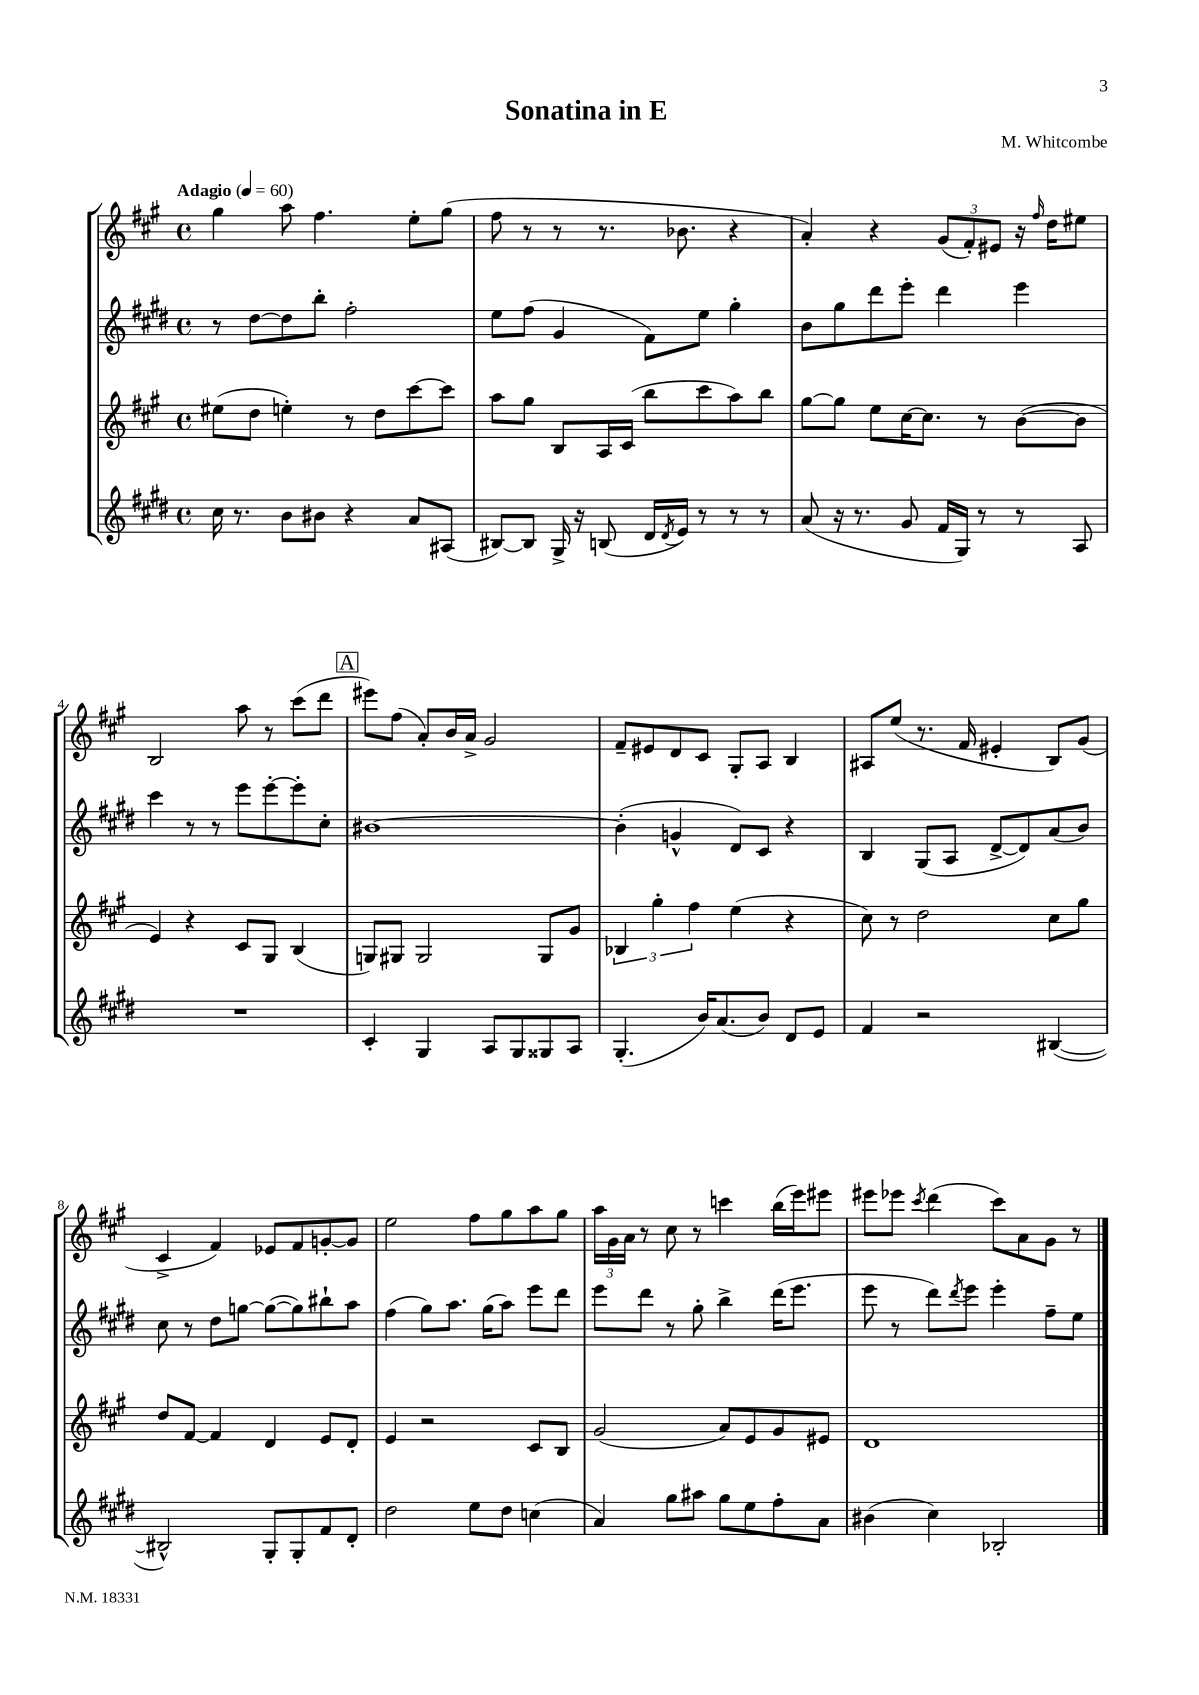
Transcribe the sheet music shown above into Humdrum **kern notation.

**kern	**kern	**kern	**kern
*part4	*part3	*part2	*part1
*staff4	*staff3	*staff2	*staff1
*clefG2	*clefG2	*clefG2	*clefG2
*k[f#c#g#d#]	*k[f#c#g#]	*k[f#c#g#d#]	*k[f#c#g#]
*M4/4	*M4/4	*M4/4	*M4/4
*met(c)	*met(c)	*met(c)	*met(c)
*MM60	*MM60	*MM60	*MM60
=1	=1	=1	=1
!	!	!	!LO:TX:a:B:t=Adagio
16cc#\	(8ee#X\L	8r	4gg#\
8.r	.	.	.
.	8dd\J	[8dd#\L	.
8b\L	4een'\)	8dd#\]	8aa\
8b#X\J	.	8bb'\J	4.ff#\
4r	8r	2ff#'\	.
.	8dd\L	.	.
8a/L	[8ccc#\	.	8ee'\L
(8A#X/J	8ccc#\J]	.	(8gg#\J
=2	=2	=2	=2
[8B#X/L)	8aa\L	8ee\L	8ff#\
8B#/J]	8gg#\J	(8ff#\J	8r
16G#^/	8B/L	4g#/	8r
16r	.	.	.
(8Bn/	16A/L	.	8.r
.	(16c#/JJ	.	.
16d#/LL	8bb\L	8f#\L)	.
8qd#/	.	.	.
16e/JJ)	.	.	8.b-X\
8r	8ccc#\	8ee\J	.
8r	8aa\)	4gg#'\	4r
8r	8bb\J	.	.
=3	=3	=3	=3
(8a/	[8gg#\L	8b\L	4a'/)
16r	8gg#\J]	8gg#\	.
8.r	.	.	.
.	8ee\L	8ddd#\	4r
8g#/	[16cc#\K	8eee'\J	.
.	8.cc#\J]	.	.
16f#/LL	.	4ddd#\	(12g#/L
16G#/JJ)	.	.	.
.	.	.	12f#'/)
8r	8r	.	.
.	.	.	12e#X/J
8r	([8b\L	4eee\	16r
.	.	.	16qqff#/
.	.	.	16dd\KL
8A/	8b\J]	.	8ee#X\J
!!LO:LB:g=z
=4	=4	=4	=4
1r	4e/)	4ccc#\	2B/
.	4r	8r	.
.	.	8r	.
.	8c#/L	8eee\L	8aa\
.	8G#/J	[8eee'\	8r
.	(4B/	8eee'\]	(8ccc#\L
.	.	8cc#'\J	8ddd\J
!!LO:REH:place=s1:t=A
=5	=5	=5	=5
4c#'/	8Gn/L)	[1b#X	8eee#X\L)
.	8G#X/J	.	(8ff#\J
4G#/	2G#/	.	8a'/L)
.	.	.	16b/L
.	.	.	16a^/JJ
8A/L	.	.	2g#/
8G#/	.	.	.
8G##X/	8G#/L	.	.
8A/J	8g#/J	.	.
=6	=6	=6	=6
(4.G#'/	6B-X/	(4b#'\]	8f#~/L
.	.	.	8e#X/
.	6gg#'\	.	.
.	.	4gn^^/	8d/
.	6ff#\	.	.
16b/KL)	.	.	8c#/J
(8.a/	.	.	.
.	(4ee\	8d#/L)	8G#'/L
8b/J)	.	8c#/J	8A/J
8d#/L	4r	4r	4B/
8e/J	.	.	.
=7	=7	=7	=7
4f#/	8cc#\)	4B/	8A#X/L
.	8r	.	(8ee/J
2r	2dd\	(8G#/L	8.r
.	.	8A/J	.
.	.	.	16f#/
.	.	[8d#^/L	4e#X'/
.	.	8d#/])	.
([4B#X/	8cc#\L	(8a/	8B/L)
.	8gg#\J	8b/J)	(8g#/J
!!LO:LB:g=z
=8	=8	=8	=8
2B#X^^/])	8dd/L	8cc#\	4c#^/
.	[8f#/J	8r	.
.	4f#/]	8dd#\L	4f#/)
.	.	[8ggn\J	.
8G#'/L	4d/	(8gg\L_	8e-X/L
8G#'/	.	8gg\])	8f#/
8f#/	8e/L	8bb#X`\	[8gn'/
8d#'/J	8d'/J	8aa\J	8g/J]
=9	=9	=9	=9
2dd#\	4e/	(4ff#\	2ee\
.	2r	8gg#\L)	.
.	.	8.aa\J	.
8ee\L	.	.	8ff#\L
.	.	(16gg#\KL	.
8dd#\J	.	8aa\J)	8gg#\
(4ccn\	8c#/L	8eee\L	8aa\
.	8B/J	8ddd#\J	8gg#\J
=10	=10	=10	=10
4a/)	(2g#/	8eee\L	24aa\LL
.	.	.	24g#\
.	.	.	24a\JJ
.	.	8ddd#\J	8r
8gg#\L	.	8r	8cc#\
8aa#X\J	.	8gg#'\	8r
8gg#\L	8a/L)	4bb^\	4cccn\
8ee\	8e/	.	.
8ff#'\	8g#/	(16ddd#\KL	(16bb\LL
.	.	8.eee\J	16eee\J)
8a\J	8e#X/J	.	8eee#X\J
=11	=11	=11	=11
(4b#X\	1d	8eee\	8eee#X\L
.	.	8r	8eee-X\J
.	.	.	8qccc#/
4cc#\)	.	8ddd#\L)	(4ddd\
.	.	8qddd#/	.
.	.	8eee\J	.
2B-X'/	.	4eee'\	8ccc#\L)
.	.	.	8a\
.	.	8ff#~\L	8g#\J
.	.	8ee\J	8r
==	==	==	==
*-	*-	*-	*-
